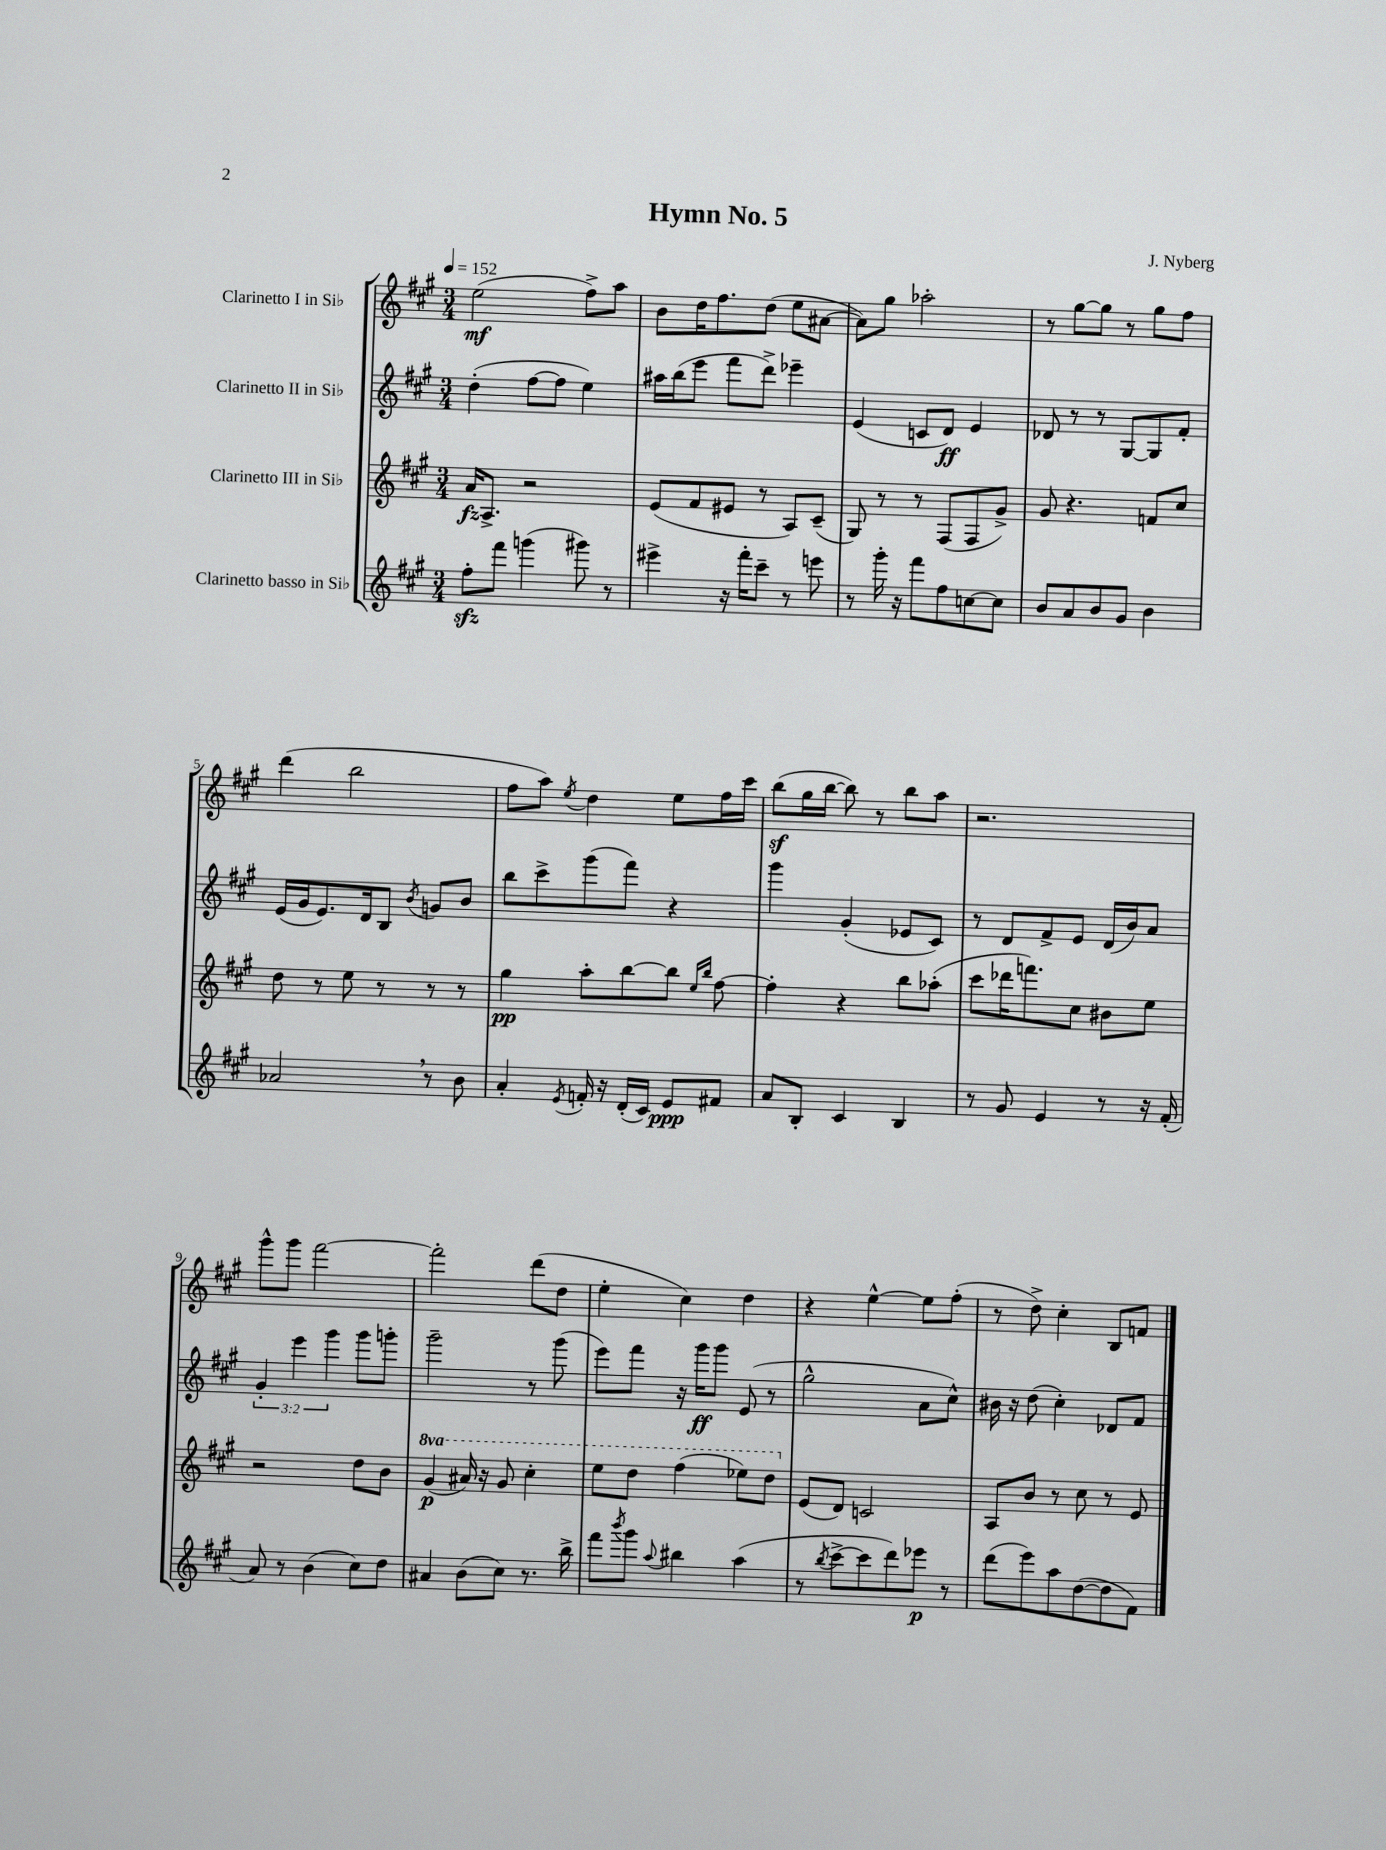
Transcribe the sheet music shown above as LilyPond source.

\header { title = "Hymn No. 5" composer = "J. Nyberg" }
<<
\new StaffGroup <<
\new Staff = "s0" \with { instrumentName = "Clarinetto I in Sib" } {
    \clef treble \key a \major \numericTimeSignature \time 3/4 \tempo 4 = 152
    e''2\mf( fis''8->) a''8 |
    b'8 d''16 fis''8. d''8( e''8 ais'8~ |
    ais'8) gis''8 aes''2-. |
    r8 gis''8~ gis''8 r8 gis''8 fis''8 |
    d'''4( b''2 |
    fis''8 a''8) \acciaccatura { e''8 } d''4 e''8 fis''16 cis'''16 |
    b''8\sf( gis''16 b''16~ b''8) r8 b''8 a''8 |
    r2. |
    gis'''8-^ gis'''8 fis'''2~ |
    fis'''2-. d'''8( d''8 |
    e''4-. cis''4) d''4 |
    r4 e''4~-^ e''8 fis''8-.( |
    r8 d''8->) cis''4-. b8 f'8 \bar "|." |
}
\new Staff = "s1" \with { instrumentName = "Clarinetto II in Sib" } {
    \clef treble \key a \major \numericTimeSignature \time 3/4 \override Staff.TupletNumber.text = #tuplet-number::calc-fraction-text
    d''4-.( fis''8~ fis''8 e''4) |
    ais''16 b''16( e'''8 fis'''8 d'''8->) ees'''4-- |
    e'4( c'8 d'8\ff) e'4 |
    des'8 r8 r8 gis8~ gis8 fis'8-. |
    e'16( gis'16 e'8.) d'16 b8 \acciaccatura { b'8 } g'8 b'8 |
    b''8 cis'''8-> gis'''8( fis'''8) r4 |
    gis'''4 gis'4-.( ees'8 cis'8) |
    r8 d'8 fis'8-> e'8 d'16( b'16) a'8 |
    \tuplet 3/2 { gis'4-. e'''4 gis'''4 } gis'''8 g'''8-. |
    gis'''2-- r8 gis'''8( |
    e'''8) fis'''8 r16 gis'''16\ff gis'''8 e'8( r8 |
    gis''2-^ a'8 cis''8-^) |
    bis'16 r16 d''8( cis''4-.) des'8 fis'8 \bar "|." |
}
\new Staff = "s2" \with { instrumentName = "Clarinetto III in Sib" } {
    \clef treble \key a \major \numericTimeSignature \time 3/4 \set Staff.ottavationMarkups = #ottavation-simple-ordinals
    a'16\fz a8.-> r2 |
    e'8( fis'8 eis'8 r8 a8) cis'8--( |
    gis8) r8 r8 fis8( fis8 gis'8->) |
    gis'8 r4. f'8 cis''8 |
    d''8 r8 e''8 r8 r8 r8 |
    gis''4\pp a''8-. b''8~ b''8 \grace { e''16 b''16 } fis''8~ |
    fis''4-. r4 b''8 aes''8-.( |
    cis'''8 des'''16 f'''8.) cis''8 bis'8 e''8 |
    r2 d''8 b'8 |
    \ottava #1 gis''4\p( ais''16) r16 gis''8 cis'''4-. |
    e'''8 d'''8 fis'''4( ees'''8) d'''8 \ottava #0 |
    e'8( d'8) c'2 |
    a8 b'8 r8 cis''8 r8 e'8 \bar "|." |
}
\new Staff = "s3" \with { instrumentName = "Clarinetto basso in Sib" } {
    \clef treble \key a \major \numericTimeSignature \time 3/4
    fis''8-.\sfz fis'''8 g'''4( gis'''8) r8 |
    eis'''4-> r16 fis'''16-. cis'''8-- r8 e'''8 |
    r8 gis'''16-. r16 fis'''8 fis''8 c''8~ c''8 |
    b'8 a'8 b'8 gis'8 b'4 |
    aes'2 \breathe r8 b'8 |
    a'4-. \acciaccatura { e'8 } f'16-. r16 d'16-.( cis'16) e'8\ppp fis'8 |
    a'8 b8-. cis'4 b4 |
    r8 gis'8 e'4 r8 r16 fis'16-.( |
    a'8) r8 b'4( cis''8) d''8 |
    ais'4 b'8( cis''8) r8. b''16-> |
    fis'''8 \acciaccatura { b'''8 } gis'''8 \appoggiatura { a''8 } bis''4 a''4( |
    r8 \acciaccatura { b''8 } cis'''8~-> cis'''8 d'''8) ees'''8\p r8 |
    d'''8( e'''8) a''8 d''8~( d''8 fis'8) \bar "|." |
}
>>
>>
